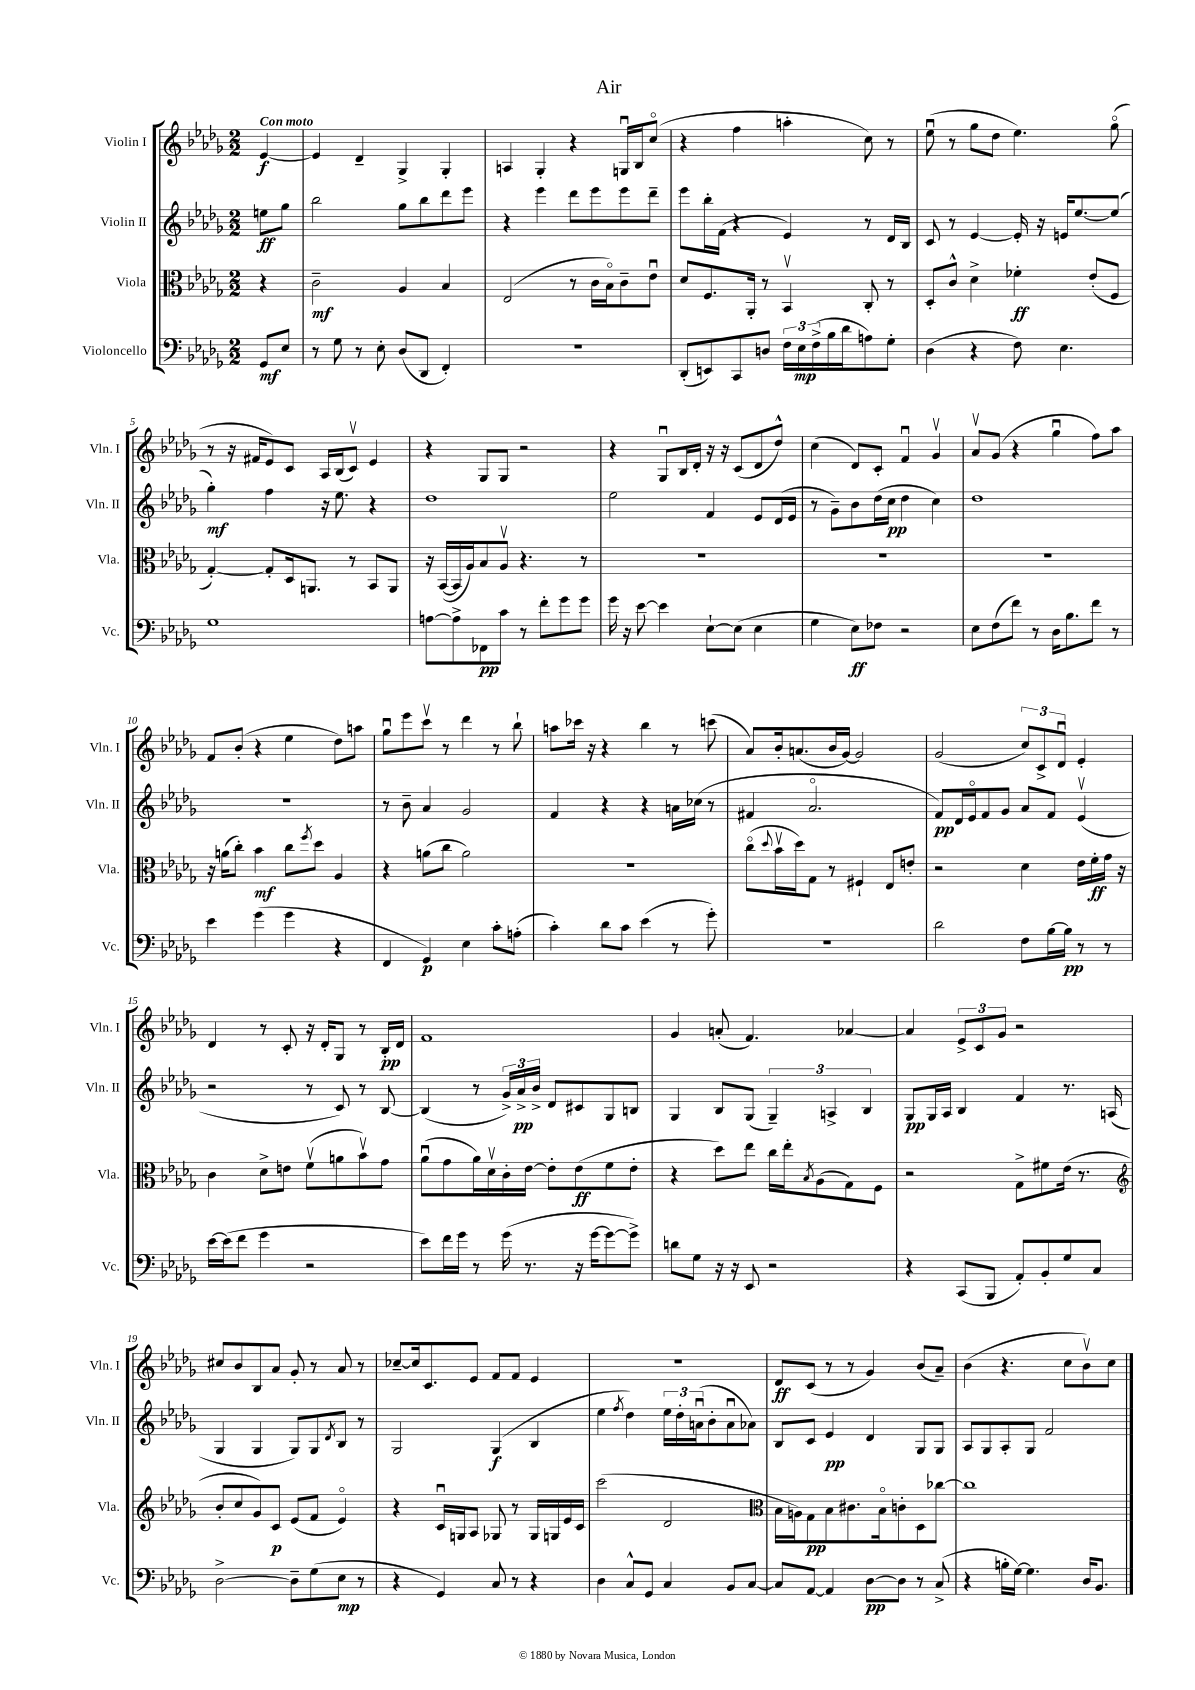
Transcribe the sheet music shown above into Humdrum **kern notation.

**kern	**kern	**kern	**kern
*staff4	*staff3	*staff2	*staff1
*clefF4	*clefC3	*clefG2	*clefG2
*k[b-e-a-d-g-]	*k[b-e-a-d-g-]	*k[b-e-a-d-g-]	*k[b-e-a-d-g-]
*M2/2	*M2/2	*M2/2	*M2/2
8GG-	4r	8ee	[4e-
8E-	.	8gg-	.
=	=	=	=
8r	2c~	2bb-	4e-]
8G-	.	.	.
8r	.	.	4d-~
8E-'	.	.	.
(8D-	4A-	8gg-	4G-^
8DD-	.	8bb-	.
4FF')	4B-	8ddd-	4G-'
.	.	8eee-	.
=	=	=	=
1r	(2E-	4r	4A
.	.	4eee-	4G-'
.	8r	8ddd-	4r
.	16c	8eee-	.
.	16B-o)	.	.
.	8c~	8eee-	16Gu
.	.	.	16B-
.	8e-u	8ddd-~	(8cco
=	=	=	=
(8DD-'	8d-	8eee-	4r
8EE)	8.F	16bb-'	.
.	.	(16f	.
8CC	.	4r	4ff
.	16AA-'	.	.
8D	8r	.	.
24F	4BB-v	4e-)	4aa'
24E-	.	.	.
(24F^	.	.	.
16B-	.	.	.
16d-	.	.	.
8A)	8C'	8r	8cc)
8G-'	8r	16d-	8r
.	.	16B-	.
=	=	=	=
(4D-	8D-'	8c	(8ee-u
.	8c^^	8r	8r
4r	4d-^	[4e-	8gg-
.	.	.	8dd-
8F)	4f-'	16e-']	4.ee-)
.	.	16r	.
4.E-	.	16e	.
.	.	[8.ee-	.
.	(8e-'	.	.
.	8F	(8ee-]	(8gg-o
=	=	=	=
1G-	[4G-')	4gg-')	8r
.	.	.	16r
.	.	.	16f#
.	8G-']	4ff	8e-)
.	16D-	.	8c
.	8.AA	.	.
.	.	16r	16A-
.	.	8.ee-	(16B-
.	8r	.	8cv)
.	8BB-	4r	4e-
.	8AA	.	.
=	=	=	=
[8A	16r	1dd-	4r
.	([16BB-	.	.
8A^]	16BB-]	.	.
.	16A-)	.	.
8FF-	8B-	.	8G-
8c	8A-v	.	8G-
8r	4.r	.	2r
8f'	.	.	.
8g-	.	.	.
8g-	8r	.	.
=	=	=	=
16g-	1r	2ee-	4r
16r	.	.	.
[8e-	.	.	.
4e-]	.	.	8G-u
.	.	.	16B-
.	.	.	16d-'
[8E-`	.	4f	16r
.	.	.	16r
(8E-]	.	.	(8c
4E-	.	8e-	8d-
.	.	(16d-	8dd-^^)
.	.	16e-	.
=	=	=	=
4G-	1r	8r	(4cc
.	.	8g-~)	.
8E-)	.	8b-	8d-)
8F-	.	(16dd-	8c'
.	.	16cc	.
2r	.	4dd-	4fu
.	.	4cc)	4g-v
=	=	=	=
8E-	1r	1dd-	8a-v
(8F	.	.	(8g-
8f)	.	.	4r
8r	.	.	.
16D-	.	.	4gg-u
8.B-	.	.	.
8f	.	.	8ff)
8r	.	.	8aa-
=	=	=	=
4e-	16r	1r	8f
.	(16a	.	.
.	8cc')	.	(8b-'
(4g-	4b-	.	4r
4g-	8cc	.	4ee-
.	8qff	.	.
.	8dd-	.	.
4r	4A-	.	8dd-)
.	.	.	8aa
=	=	=	=
4FF	4r	8r	8gg-u
.	.	8b-~	8eee-
4GG-)	(8a	4a-	8cccv
.	8cc	.	8r
4E-	2a)	2g-	4ddd-
8c'	.	.	8r
(8A'	.	.	8bb-`
=	=	=	=
4c')	1r	4f	8aa
.	.	.	16ccc-
.	.	.	16r
8d-	.	4r	4r
8c	.	.	.
(4e-	.	4r	4bb-
8r	.	16a	8r
.	.	(16cc-	.
8g-')	.	8r	(8ccc
=	=	=	=
1r	(8cco	4f#	8a-)
.	8qqdd-	.	.
.	16b-v	.	16b-'
.	16dd-)	.	(8.a
.	8G-	2.a-o	.
.	8r	.	16b-
.	.	.	[16g-)
.	4F#`	.	2g-]
.	8E-	.	.
.	8e'	.	.
=	=	=	=
2d-	2r	8f)	(2g-
.	.	16d-	.
.	.	16e-o	.
.	.	8f	.
.	.	8g-	.
8F	4d-	8a-	12cc)
.	.	.	12c^
[16B-	.	8f	.
.	.	.	12d-u
16B-]	.	.	.
8r	16e-	(4e-v	4e-'
.	16f'	.	.
8r	16g-	.	.
.	16r	.	.
=	=	=	=
[16e-	4c	2r	4d-
(16e-]	.	.	.
8f	.	.	.
4g-	8d-^	.	8r
.	8e	.	8c'
2r	(8fv	8r	16r
.	.	.	16d-'
.	8a	8c)	8G-
.	8b-v)	8r	8r
.	8g-	[8B-	16B-'
.	.	.	16d-
=	=	=	=
8e-)	(8a-u	(4B-]	1f
16f	8g-	.	.
16g-	.	.	.
8r	16a-)	8r	.
.	16d-v	.	.
(16g-	16c'	24g-^)	.
.	.	24a-^	.
8.r	[16e-	.	.
.	.	24b-^	.
.	8e-']	8d-	.
16r	(8e-	8c#	.
[16g-	.	.	.
8g-_	8f	8G-	.
8g-^])	8e-'	8B	.
=	=	=	=
8d	4r	4G-	4g-
8G-	.	.	.
16r	8dd-)	8B-	(8a'
16r	.	.	.
8EE-	8ee-	(8G-	4.f)
2r	16cc	6G-~)	.
.	16ee-'	.	.
.	8qB-	.	.
.	(8A-	.	.
.	.	6A^	.
.	8G-)	.	[4a-
.	.	6B-	.
.	8F	.	.
=	=	=	=
4r	2r	8G-	4a-]
.	.	16G-	.
.	.	16A-	.
(8CC	.	4B-	12e-^
.	.	.	12c
8BBB-	.	.	.
.	.	.	12g-
8AA-')	8G-^	4f	2r
8BB-'	8f#	.	.
8G-	(16e-	8.r	.
.	8.r	.	.
8C	.	.	.
.	.	(16A	.
=	=	=	=
*	*clefG2	*	*
[2D-^	8b-'	4G-	8cc#
.	8cc	.	8b-
.	8g-)	4G-	8B-
.	8c	.	8a-
8D-~]	(8e-	8G-)	8g-'
(8G-	8f	8G-	8r
.	.	8qd-	.
8E-	4e-o)	8B-	8a-
8r	.	8r	8r
=	=	=	=
4r	4r	2G-	[8cc-~
.	.	.	16cc-]
.	.	.	8.c
4GG-)	16cu	.	.
.	16G	.	.
.	8A-	.	8e-
8C	8G-	(4G-	8f
8r	8r	.	8f
4r	16G-	4B-	4e-
.	16G	.	.
.	16e-	.	.
.	16c	.	.
=	=	=	=
4D-	(2ccc	4ee-	1r
.	.	8qff	.
8C^^	.	4dd-)	.
8GG-	.	.	.
4C	2d-	24ee-	.
.	.	24dd-'	.
.	.	(24au	.
.	.	8b-'	.
8BB-	.	8au	.
[8C	.	8a-)	.
=	=	=	=
*	*clefC3	*	*
8C]	16B-	8B-	8d-
.	16A)	.	.
[8AA-	8G-	8c	(8c
4AA-]	8B-	4e-	8r
.	8.c#	.	8r
[8D-	.	4d-	4g-)
.	16B-o	.	.
8D-]	8c'	.	.
8r	8D-	8G-	(8b-
(8C^	[8cc-	8G-	8a-~)
=	=	=	=
4r	1cc-]	8A-	(4b-
.	.	8G-	.
16B'	.	8A-'	4.r
[16G-)	.	.	.
4.G-]	.	8G-	.
.	.	2f	.
.	.	.	8cc
16D-	.	.	8b-v)
8.BB-	.	.	.
.	.	.	8cc
==	==	==	==
*-	*-	*-	*-
